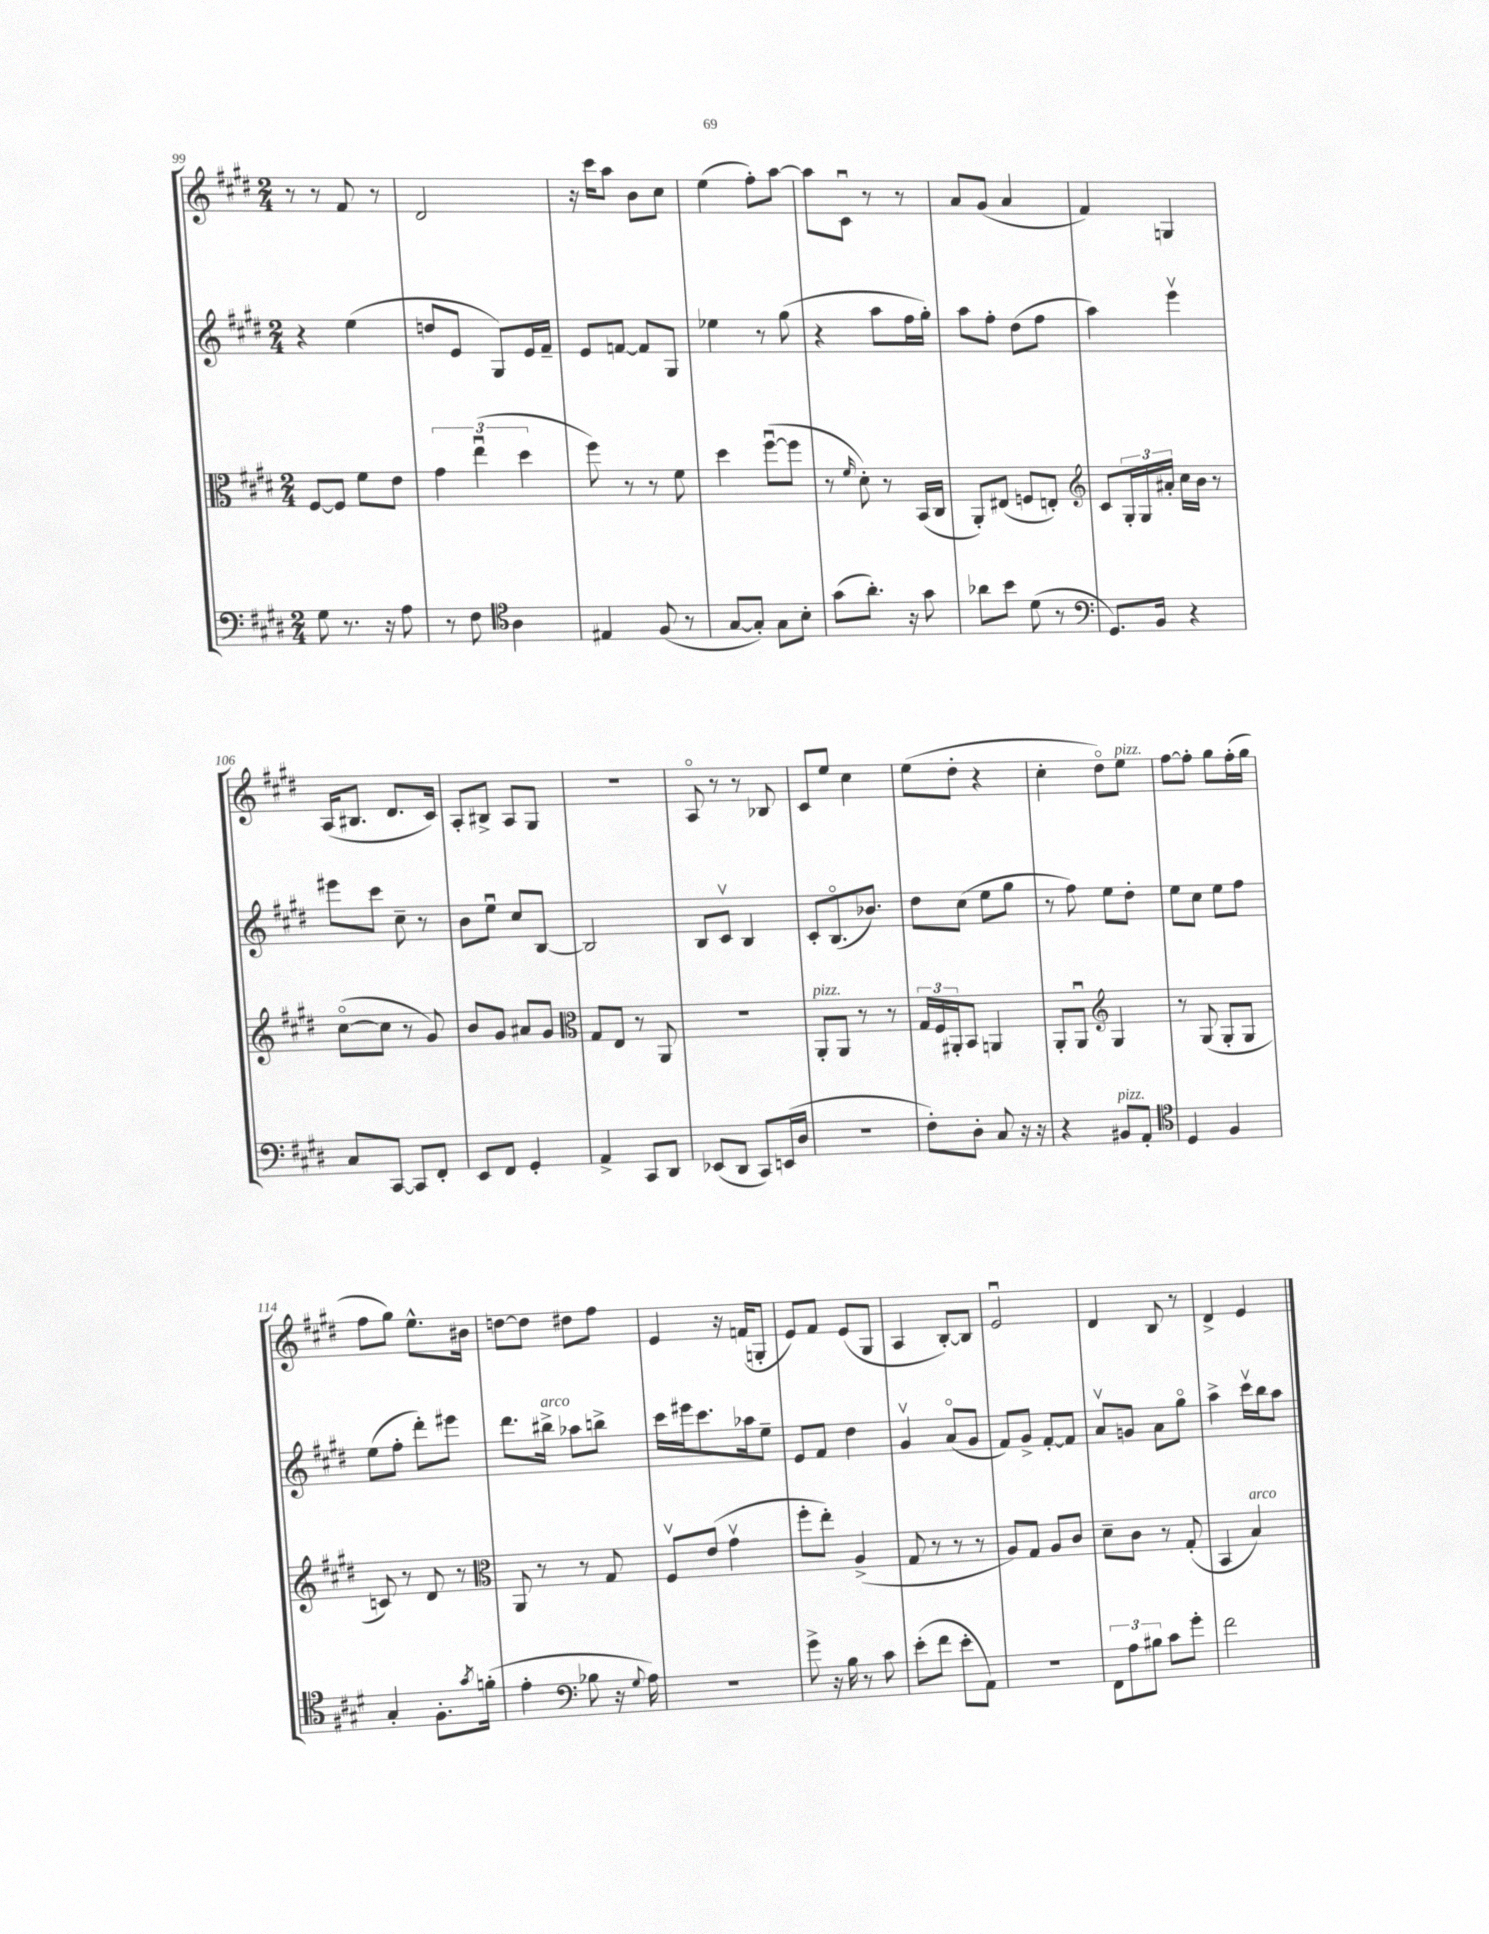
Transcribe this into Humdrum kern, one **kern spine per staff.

**kern	**kern	**kern	**kern
*part4	*part3	*part2	*part1
*staff4	*staff3	*staff2	*staff1
*clefF4	*clefC3	*clefG2	*clefG2
*k[f#c#g#d#]	*k[f#c#g#d#]	*k[f#c#g#d#]	*k[f#c#g#d#]
*M2/4	*M2/4	*M2/4	*M2/4
=99	=99	=99	=99
8G#\	[8F#/L	4r	8r
8.r	8F#/J]	.	8r
.	8f#\L	(4ee\	8f#/
16r	.	.	.
8A\	8e\J	.	8r
=100	=100	=100	=100
8r	6g#\	8ddn/L	2d#/
8F#\	.	8e/J	.
.	(6eeu\	.	.
*clefC4	*	*	*
4A\	.	8G#/L)	.
.	6dd#\	.	.
.	.	16e/L	.
.	.	16f#~/JJ	.
=101	=101	=101	=101
4E#X/	8ff#\)	8e/L	16r
.	.	.	16ccc#\KL
.	8r	[8fn/J	8aa\J
(8F#/	8r	8f/L]	8b\L
8r	8f#\	8G#/J	8cc#\J
=102	=102	=102	=102
[8G#/L	4dd#\	4ee-X\	(4ee\
8G#'/J])	.	.	.
8G#\L	([8ff#u\L	8r	8ff#'\L)
8B'\J	8ff#\J]	(8gg#\	[8aa\J
=103	=103	=103	=103
(8g#\L	8r	4r	8aa\L]
.	16qqf#/	.	.
8.a'\J)	8d#'\)	.	8c#u\J
.	8r	8aa\L	8r
16r	.	.	.
8g#\	(16BB/LL	16ff#\L	8r
.	16C#/JJ	16gg#'\JJ)	.
=104	=104	=104	=104
8a-X\L	8AA'/L)	8aa\L	8a/L
8b\J	(8E#X/J	8ff#'\J	(8g#/J
(8d#\	8Fn/L	(8dd#\L	4a/
8r	8En'/J)	8ff#\J	.
=105	=105	=105	=105
*clefF4	*clefG2	*	*
8.GG#/L)	8c#/L	4aa\)	4f#/)
.	24G#'/L	.	.
.	24G#/	.	.
16BB/Jk	.	.	.
.	24a#X'/JJ	.	.
4r	16cc#\LL	4eeev\	4Gn/
.	16b\JJ	.	.
.	8r	.	.
!!LO:LB:g=z
=106	=106	=106	=106
8C#/L	([8cc#\L	8eee#X\L	(16A/KL
.	.	.	8.B#X/J
[8CC#/J	8cc#\J]	8ccc#\J	.
8CC#/L]	8r	8cc#~\	8.d#/L
8FF#'/J	8g#/)	8r	.
.	.	.	16c#/Jk)
=107	=107	=107	=107
8EE/L	8b/L	8b\L	8A'/L
8FF#/J	8g#/J	8eeu\J	8B#X^/J
4GG#'/	8a#X/L	8cc#/L	8A/L
.	8g#/J	[8B/J	8G#/J
=108	=108	=108	=108
*	*clefC3	*	*
4AA^/	8G#/L	2B/]	2r
.	8E/J	.	.
8CC#/L	8r	.	.
8DD#/J	8AA/	.	.
=109	=109	=109	=109
(8EE-X/L	2r	8B/L	8A/
8DD#/J	.	8c#v/J	8r
8CC#/L)	.	4B/	8r
(16EEn/L	.	.	8B-X/
16D#/JJ	.	.	.
=110	=110	=110	=110
!	!LO:TX:a:i:t=pizz.	!	!
2r	8AA'/L	8c#'/L	8c#/L
.	8AA/J	(8.B/	8ee/J
.	8r	.	4cc#\
.	.	8.b-X/J)	.
.	8r	.	.
=111	=111	=111	=111
8F#'\L)	24G#/LL	8dd#\L	(8ee\L
.	24F#/	.	.
.	24AA#X'/J	.	.
8D#'\J	8BB/J	(8cc#\J	8dd#'\J
8C#/	4AAn/	8ee\L	4r
16r	.	8gg#\J	.
16r	.	.	.
=112	=112	=112	=112
4r	8AA'/L	8r	4cc#'\
.	8AAu/J	8ff#\)	.
*	*clefG2	*	*
!LO:TX:a:i:t=pizz.	!	!	!
8BB#X/L	4G#/	8ee\L	8dd#\L)
!	!	!	!LO:TX:a:i:t=pizz.
8AA'/J	.	8dd#'\J	8ee\J
=113	=113	=113	=113
*clefC4	*	*	*
4D#/	8r	8ee\L	[8ff#\L
.	(8G#/	8cc#\J	8ff#'\J]
4F#/	8G#'/L	8ee\L	8gg#\L
.	8G#/J	8ff#\J	(16ff#'\L
.	.	.	16gg#\JJ
!!LO:LB:g=z
=114	=114	=114	=114
4G#'/	8cn/)	(8ee\L	8ff#\L
.	8r	8ff#'\J	8gg#\J)
8.F#'\L	8d#/	8ddd#'\L)	8.ee^^\L
.	8r	8eee#X\J	.
8qg#/	.	.	.
(16fn'\Jk	.	.	16b#X\Jk
=115	=115	=115	=115
*	*clefC3	*	*
4e'\	8AA/	8.ddd#\L	[8ddn\L
.	8r	.	8dd\J]
!	!	!LO:TX:a:i:t=arco	!
.	.	16bb#X^\Jk	.
*clefF4	*	*	*
8B-X\	8r	8aa-X\L	8dd#X\L
16r	8G#/	8bbn^\J	8ff#\J
8qqG#/	.	.	.
16A\)	.	.	.
=116	=116	=116	=116
2r	8F#v/L	16ccc#\LL	4e/
.	.	16eee#X\J	.
.	(8e/J	8.ccc#\	.
.	4g#v\	.	16r
.	.	16aa-X\k	(16fn/KL
.	.	8ee~\J	8Gn'/J
=117	=117	=117	=117
8g#^\	8ff#'\L	8e/L	8e/L)
16r	8ee'\J)	8f#/J	8f#/J
16B\	.	.	.
8r	(4A^/	4dd#\	(8e/L
8c#\	.	.	8G#/J
=118	=118	=118	=118
(8e'\L	8G#/	4g#v/	4A/
8f#\J	8r	.	.
8e'\L	8r	(8a/L	[8B'/L)
8AA\J)	8r	8g#/J	8B/J]
=119	=119	=119	=119
2r	8A/L)	8f#/L)	2eu/
.	8G#/J	8g#^/J	.
.	8A/L	[8f#'/L	.
.	8c#/J	8f#/J]	.
=120	=120	=120	=120
12FF#\L	8d#~\L	8av/L	4d#/
12A\	.	.	.
.	8c#\J	8gn/J	.
12B#X\J	.	.	.
8c#\L	8r	8a\L	8B/
8g#'\J	(8G#'/	8gg#\J	8r
=121	=121	=121	=121
2f#\	4BB/	4aa^\	4d#^/
!	!LO:TX:a:i:t=arco	!	!
.	4B/)	16ccc#v\LL	4e/
.	.	16bb\J	.
.	.	8aa\J	.
==	==	==	==
*-	*-	*-	*-
